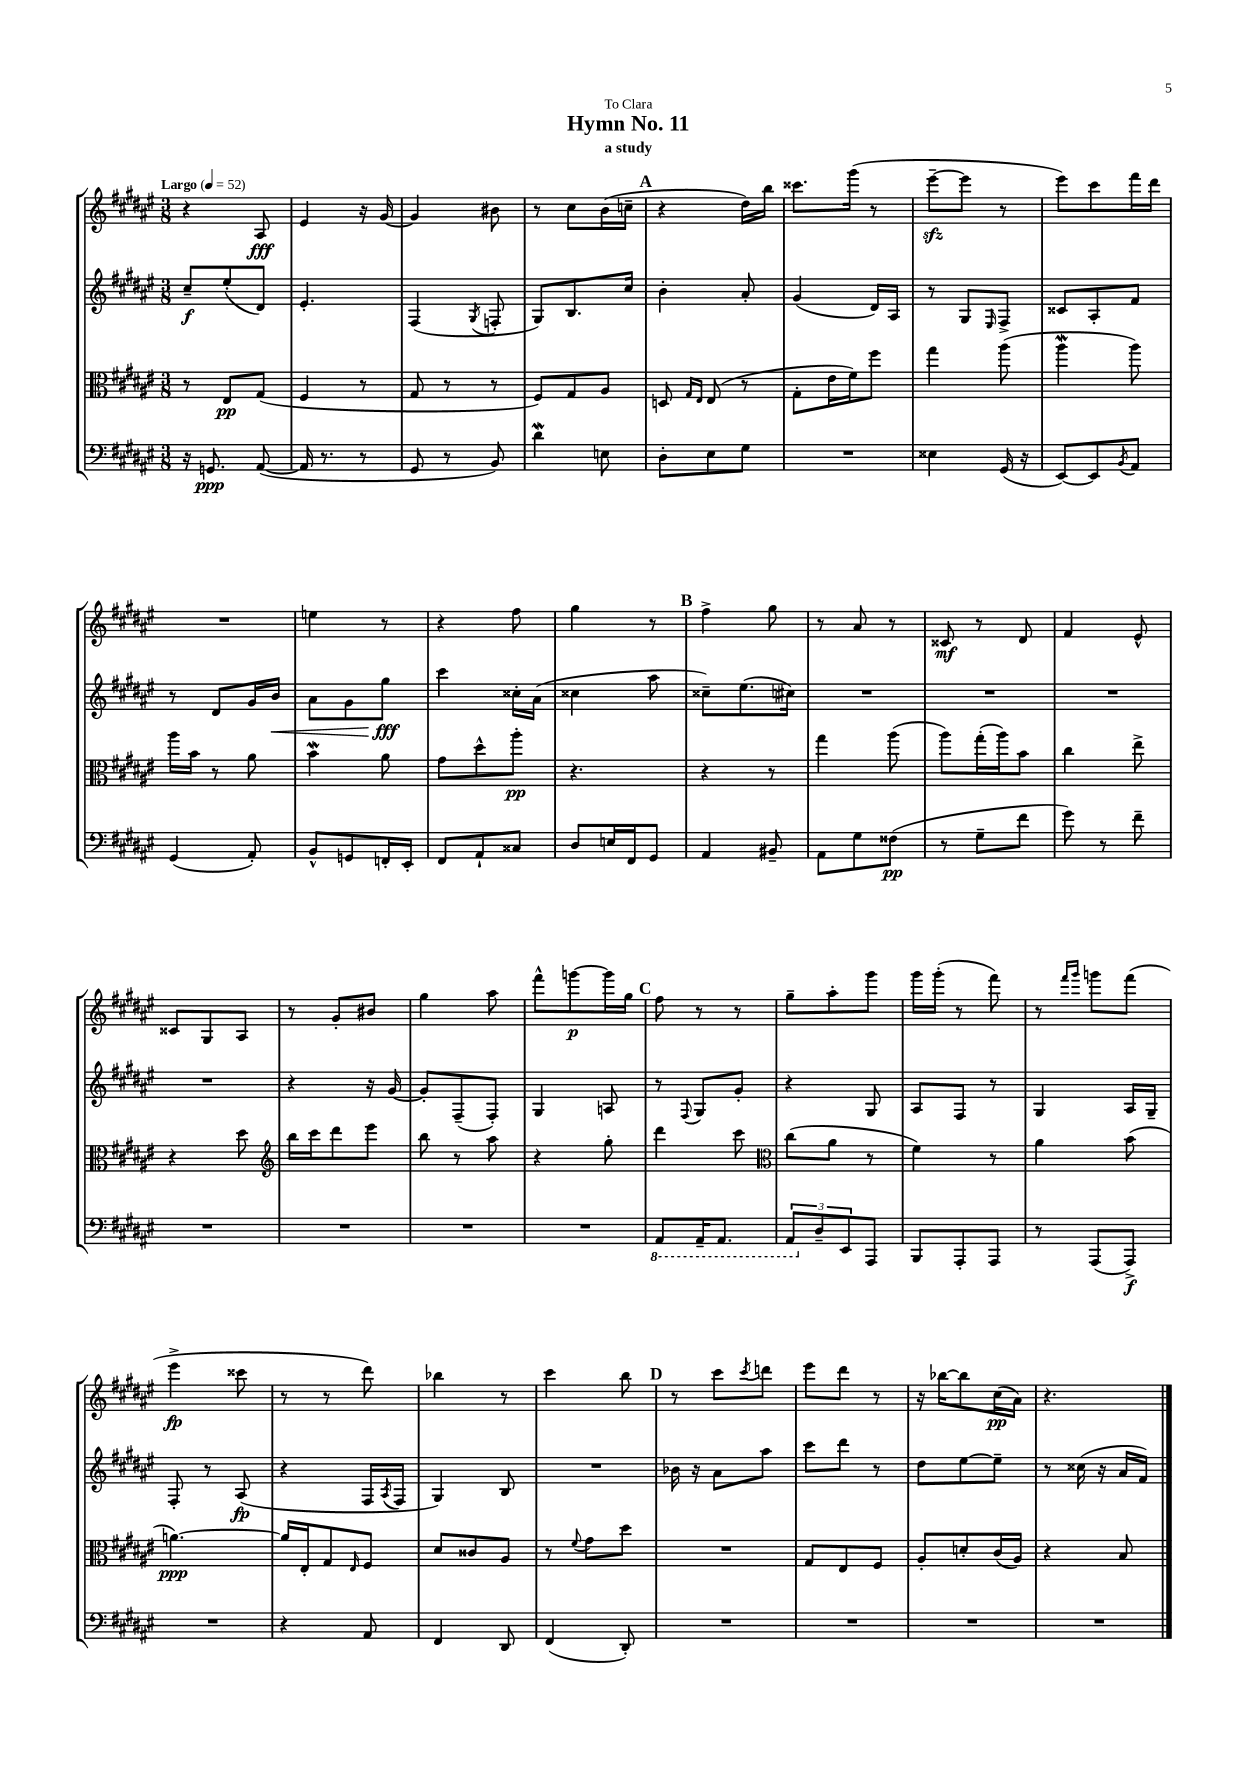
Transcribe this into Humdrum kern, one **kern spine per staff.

**kern	**kern	**kern	**kern
*staff4	*staff3	*staff2	*staff1
*clefF4	*clefC3	*clefG2	*clefG2
*k[f#c#g#d#a#e#]	*k[f#c#g#d#a#e#]	*k[f#c#g#d#a#e#]	*k[f#c#g#d#a#e#]
*M3/8	*M3/8	*M3/8	*M3/8
*MM52	*MM52	*MM52	*MM52
16r	8r	8cc#~/L	4r
8.GG/	.	.	.
.	8E#/L	(8ee#'/	.
([8AA#/	(8G#/J	8d#/J)	8A#/
=	=	=	=
16AA#/]	4F#/	4.e#'/	4e#/
8.r	.	.	.
8r	8r	.	16r
.	.	.	[16g#/
=	=	=	=
8GG#/	8G#/	(4F#/	4g#/]
8r	8r	.	.
.	.	8qG#/	.
8BB/)	8r	8F'/	8b#\
=	=	=	=
4d#\	8F#/L)	8G#/L)	8r
.	8G#/	8.B/	8cc#\L
8E\	8A#/J	.	(16b\L
.	.	16cc#/Jk	16cc~\JJ
=	=	=	=
8D#'\L	8D/	4b'\	4r
.	16qqG#/LL	.	.
.	16qqE#/JJ	.	.
8E#\	(8E#/	.	.
8G#\J	8r	8a#'/	16dd#\LL)
.	.	.	16bb\JJ
=	=	=	=
4.r	8G#'\L	(4g#/	8.ccc##\L
.	16e#\L	.	.
.	16f#\J)	.	(16ggg#\Jk
.	8ff#\J	16d#/LL)	8r
.	.	16A#/JJ	.
=	=	=	=
4E##\	4gg#\	8r	[8eee#~\L
.	.	8G#/L	8eee#\]J
.	.	16qqE#/	.
(16GG#/	(8aa#\	8F#^/J	8r
16r	.	.	.
=	=	=	=
[8EE#/L)	4aa#\	8c##/L	8eee#\L)
8EE#/]	.	8A#'/	8ccc#\
8qBB/	.	.	.
8AA#/J	8aa#\)	8f#/J	16fff#\L
.	.	.	16ddd#\JJ
=	=	=	=
(4GG#/	16aa#\LL	8r	4.r
.	16b\JJ	.	.
.	8r	8d#/L	.
8AA#'/)	8a#\	16g#/L	.
.	.	16b/JJ	.
=	=	=	=
8BB^^/L	4b\	8a#\L	4ee\
8GG/	.	8g#\	.
16FF'/L	8a#\	8gg#\J	8r
16EE#'/JJ	.	.	.
=	=	=	=
8FF#/L	8g#\L	4ccc#\	4r
8AA#`/	8dd#^^\	.	.
8C##/J	8aa#'\J	16cc##'\LL	8ff#\
.	.	(16a#\JJ	.
=	=	=	=
8D#/L	4.r	4cc##\	4gg#\
16E/L	.	.	.
16FF#/J	.	.	.
8GG#/J	.	8aa#\	8r
=	=	=	=
4AA#/	4r	8cc##~\L)	4ff#^\
.	.	(8.ee#\	.
8BB#~/	8r	.	8gg#\
.	.	16cc#\Jk)	.
=	=	=	=
8AA#\L	4gg#\	4.r	8r
8G#\	.	.	8a#/
(8F##\J	(8aa#\	.	8r
=	=	=	=
8r	8aa#\L)	4.r	8c##/
8G#~\L	(16gg#'\L	.	8r
.	16aa#\J)	.	.
8f#\J	8b\J	.	8d#/
=	=	=	=
8g#\)	4cc#\	4.r	4f#/
8r	.	.	.
8f#~\	8ee#^\	.	8e#^^/
=	=	=	=
4.r	4r	4.r	8c##/L
.	.	.	8G#/
.	8dd#\	.	8A#/J
=	=	=	=
*	*clefG2	*	*
4.r	16bb\LL	4r	8r
.	16ccc#\J	.	.
.	8ddd#\	.	8g#'/L
.	8eee#\J	16r	8b#/J
.	.	[16g#/	.
=	=	=	=
4.r	8bb\	8g#'/]L	4gg#\
.	8r	(8F#~/	.
.	8aa#\	8F#'/J)	8aa#\
=	=	=	=
4.r	4r	4G#/	8fff#^^\L
.	.	.	[8ggg\
.	8gg#'\	8A/	16ggg\]L
.	.	.	16gg#\JJ
=	=	=	=
8AAA#/L	4ddd#\	8r	8ff#\
.	.	8qqF#/	.
16AAA#~/K	.	8G#/L	8r
8.AAA#/J	.	.	.
.	8ccc#\	8g#'/J	8r
=	=	=	=
*	*clefC3	*	*
12AAA#/L	(8cc#\L	4r	8gg#~\L
12D#~/	.	.	.
.	8a#\J	.	8aa#'\
12EE#/	.	.	.
8AAA#/J	8r	8G#/	8ggg#\J
=	=	=	=
8BBB/L	4f#\)	8A#/L	16ggg#\LL
.	.	.	(16ggg#'\JJ
8AAA#'/	.	8F#/J	8r
8AAA#/J	8r	8r	8fff#\)
=	=	=	=
8r	4a#\	4G#/	8r
.	.	.	16qqfff#/LL
.	.	.	16qqggg#/JJ
(8AAA#/L	.	.	8ggg\L
8AAA#^/J)	(8b\	16A#/LL	(8fff#\J
.	.	16G#~/JJ	.
=	=	=	=
4.r	[4.a\)	8F#'/	4eee#^\
.	.	8r	.
.	.	(8A#/	8ccc##\
=	=	=	=
4r	16a/]LL	4r	8r
.	16E#'/J	.	.
.	8G#/	.	8r
.	16qqE#/	.	.
8AA#/	8F#/J	16F#/LL	8ddd#\)
.	.	8qA#/	.
.	.	16F#/JJ	.
=	=	=	=
4FF#/	8d#/L	4G#/)	4bb-\
.	8c##/	.	.
8DD#/	8A#/J	8B/	8r
=	=	=	=
(4FF#/	8r	4.r	4ccc#\
.	8qqf#/	.	.
.	8g#\L	.	.
8DD#'/)	8dd#\J	.	8bb\
=	=	=	=
4.r	4.r	16b-\	8r
.	.	16r	.
.	.	8a#\L	8ccc#\L
.	.	.	8qccc#/
.	.	8aa#\J	8ddd\J
=	=	=	=
4.r	8G#/L	8ccc#\L	8eee#\L
.	8E#/	8ddd#\J	8ddd#\J
.	8F#/J	8r	8r
=	=	=	=
4.r	8A#'/L	8dd#\L	16r
.	.	.	[16bb-\LK
.	8d'/	[8ee#\	8bb-\]
.	(16c#/L	8ee#~\]J	(16cc#\L
.	16A#/JJ)	.	16a#\JJ)
=	=	=	=
4.r	4r	8r	4.r
.	.	(16cc##\	.
.	.	16r	.
.	8B/	16a#/LL	.
.	.	16f#/JJ)	.
==	==	==	==
*-	*-	*-	*-
